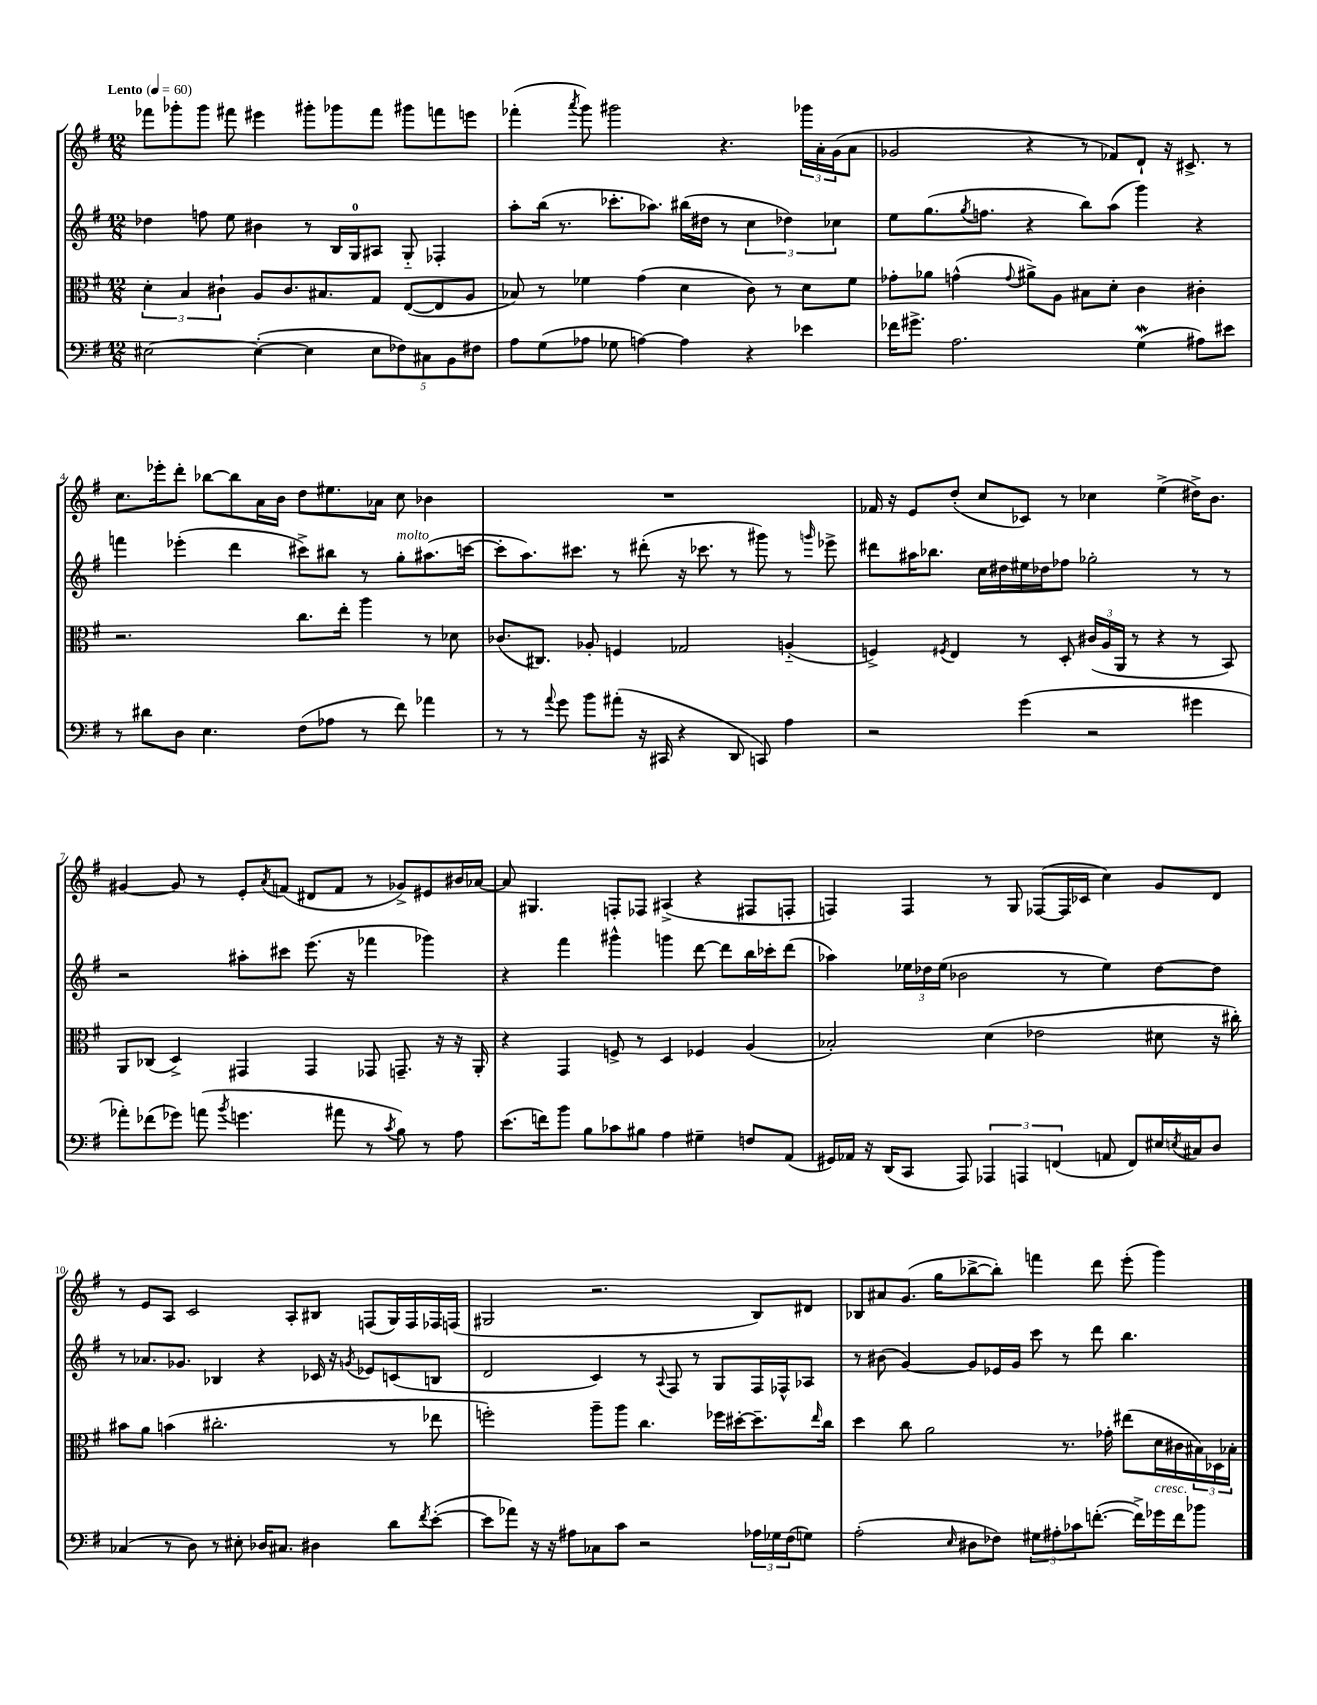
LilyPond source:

<<
\new StaffGroup <<
\new Staff = "s0" {
    \clef treble \key g \major \numericTimeSignature \time 12/8 \tempo "Lento" 4 = 60
    fes'''8 ges'''8-. ges'''8 fis'''8 eis'''4 gis'''8-. ges'''8 fis'''8 gis'''8 f'''8 e'''8 |
    fes'''4-.( \acciaccatura { a'''8 } g'''8) gis'''2 r4. \tuplet 3/2 { ges'''16 a'16-. g'16( } a'8 |
    ges'2 r4 r8 fes'8) d'8-! r16 cis'8.-> r8 |
    c''8. ees'''16-. d'''8-. bes''8~ bes''8 a'16 b'16 d''8 eis''8. aes'16 c''8 bes'4 |
    R1. |
    fes'16 r16 e'8 d''8-.( c''8 ces'8) r8 ces''4 e''4->( dis''16->) b'8. |
    gis'4~ gis'8 r8 e'8-. \acciaccatura { a'8 } f'8( dis'8 f'8 r8 ges'8->) eis'8 bis'16 aes'16~ |
    aes'8 gis4. f8-. fes8 ais4->( r4 fis8 f8-. |
    f4) f4 r8 g8 fes8~( fes16 ces'16 c''4) g'8 d'8 |
    r8 e'8 a8 c'2 a8-. bis8 f8( g16) f16 fes16 f16( |
    gis2 r2. b8) dis'8 |
    bes8 ais'8 g'8.( g''16 bes''8~-> bes''8-.) f'''4 d'''8 e'''8-.( g'''4) \bar "|." |
}
\new Staff = "s1" {
    \clef treble \key g \major \numericTimeSignature \time 12/8
    des''4 f''8 e''8 bis'4 r8 b16 g16-0 ais8 g8-_ fes4-. |
    a''8-. b''16( r8. ces'''8.-. aes''8.) bis''16( dis''16 r8 \tuplet 3/2 { c''4 des''4) ces''4 } |
    e''8 g''8.( \acciaccatura { g''8 } f''8. r4 b''8) a''8( g'''4) r4 |
    f'''4 ees'''4-.( d'''4 cis'''8->) bis''8 r8 g''8-.^\markup { \italic "molto" } ais''8.( c'''16~ |
    c'''8-. a''8.) cis'''8. r8 dis'''8-.( r16 ces'''8. r8 gis'''8) r8 \grace { g'''16 } ees'''8-> |
    dis'''8 ais''16 bes''8. c''16 dis''16 eis''16 des''16 fes''8 ges''2-. r8 r8 |
    r2 ais''8-. cis'''8 e'''8.( r16 fes'''4 ges'''4) |
    r4 fis'''4 gis'''4-^ g'''4 d'''8~ d'''8 b''16 ces'''16-. d'''8( |
    aes''4) \tuplet 3/2 { ees''16 des''16 ees''16( } bes'2 r8 ees''4) des''8~ des''8 |
    r8 aes'8. ges'8. bes4 r4 ces'16 r16 \acciaccatura { g'8 } ees'8 c'8( b8 |
    d'2 c'4) r8 \appoggiatura { a8 } fis8 r8 g8 fis16 fes16-^ aes8 |
    r8 bis'8( g'4~) g'8 ees'16 g'16 c'''8 r8 d'''8 b''4. \bar "|." |
}
\new Staff = "s2" {
    \clef alto \key g \major \numericTimeSignature \time 12/8
    \tuplet 3/2 { d'4-. b4 cis'4-! } a8 cis'8. bis8. g8 e8~( e8 a8 |
    bes8) r8 fes'4 g'4( d'4 c'8) r8 d'8 fes'8 |
    ges'8-. aes'8 g'4-^( \appoggiatura { g'8 } ais'8->) a8 bis8 d'8-. c'4 cis'4-. |
    r2. c''8. e''16-. a''4 r8 des'8 |
    ces'8.( cis8.) aes8-. f4 ges2 a4-_( |
    f4->) \acciaccatura { fis8 } e4 r8 d8-. \tuplet 3/2 { cis'16( a16 a,16 } r8 r4 r8 b,8) |
    a,8 ces8( d4->) gis,4 gis,4 ges,8 g,8.-- r16 r16 a,16-. |
    r4 g,4 f8-> r8 d4 fes4 a4( |
    bes2-.) d'4( ees'2 dis'8 r16 cis''16-.) |
    bis'8 a'8 b'4( cis''2.-. r8 ees''8 |
    f''2-.) a''8-- a''8 c''4. fes''16 dis''16~-. dis''8.-- \grace { e''16 } c''16 |
    d''4 c''8 a'2 r8. ges'16-. eis''8( d'16 cis'16 \tuplet 3/2 { bis16) des16 bes16-. } \bar "|." |
}
\new Staff = "s3" {
    \clef bass \key g \major \numericTimeSignature \time 12/8
    eis2~ eis4~-.( eis4 \tuplet 5/4 { eis8 fes8) cis8 b,8 fis8 } |
    a8 g8( aes8 ges8 a4~) a4 r4 ees'4 |
    fes'16 gis'8.-> a2. g4\mordent( ais8) eis'8 |
    r8 dis'8 d8 e4. fis8( aes8 r8 fis'8) aes'4 |
    r8 r8 \appoggiatura { a'8 } g'8 b'8 ais'8-.( r16 cis,16 r4 d,8 c,8) a4 |
    r2 g'4( r2 gis'4 |
    aes'8-.) fes'8( ges'8) a'8( \acciaccatura { b'8 } g'4. ais'8 r8 \acciaccatura { c'8 } b8) r8 a8 |
    e'8.( f'16) b'8 b8 ces'8 bis8 a4 gis4-- f8 a,8( |
    gis,16) aes,16 r16 d,16( c,8 a,,8) \tuplet 3/2 { aes,,4 a,,4 f,4( } a,8 f,8) eis16 \acciaccatura { e8 } cis16 d8 |
    ces4( r8 d8) r8 eis8-. des16 cis8. dis4 d'8 \acciaccatura { fis'8 } e'8~-.( |
    e'8 aes'8) r16 r16 ais8 ces8 c'8 r2 \tuplet 3/2 { aes16 ges16 fis16( } g8) |
    a2-.( \grace { e16 } dis8 fes8) \tuplet 3/2 { gis8 ais8-. ces'8 } f'8.~-.( f'16->) ges'16^\markup { \italic "cresc." } f'16 bes'8 \bar "|." |
}
>>
>>
